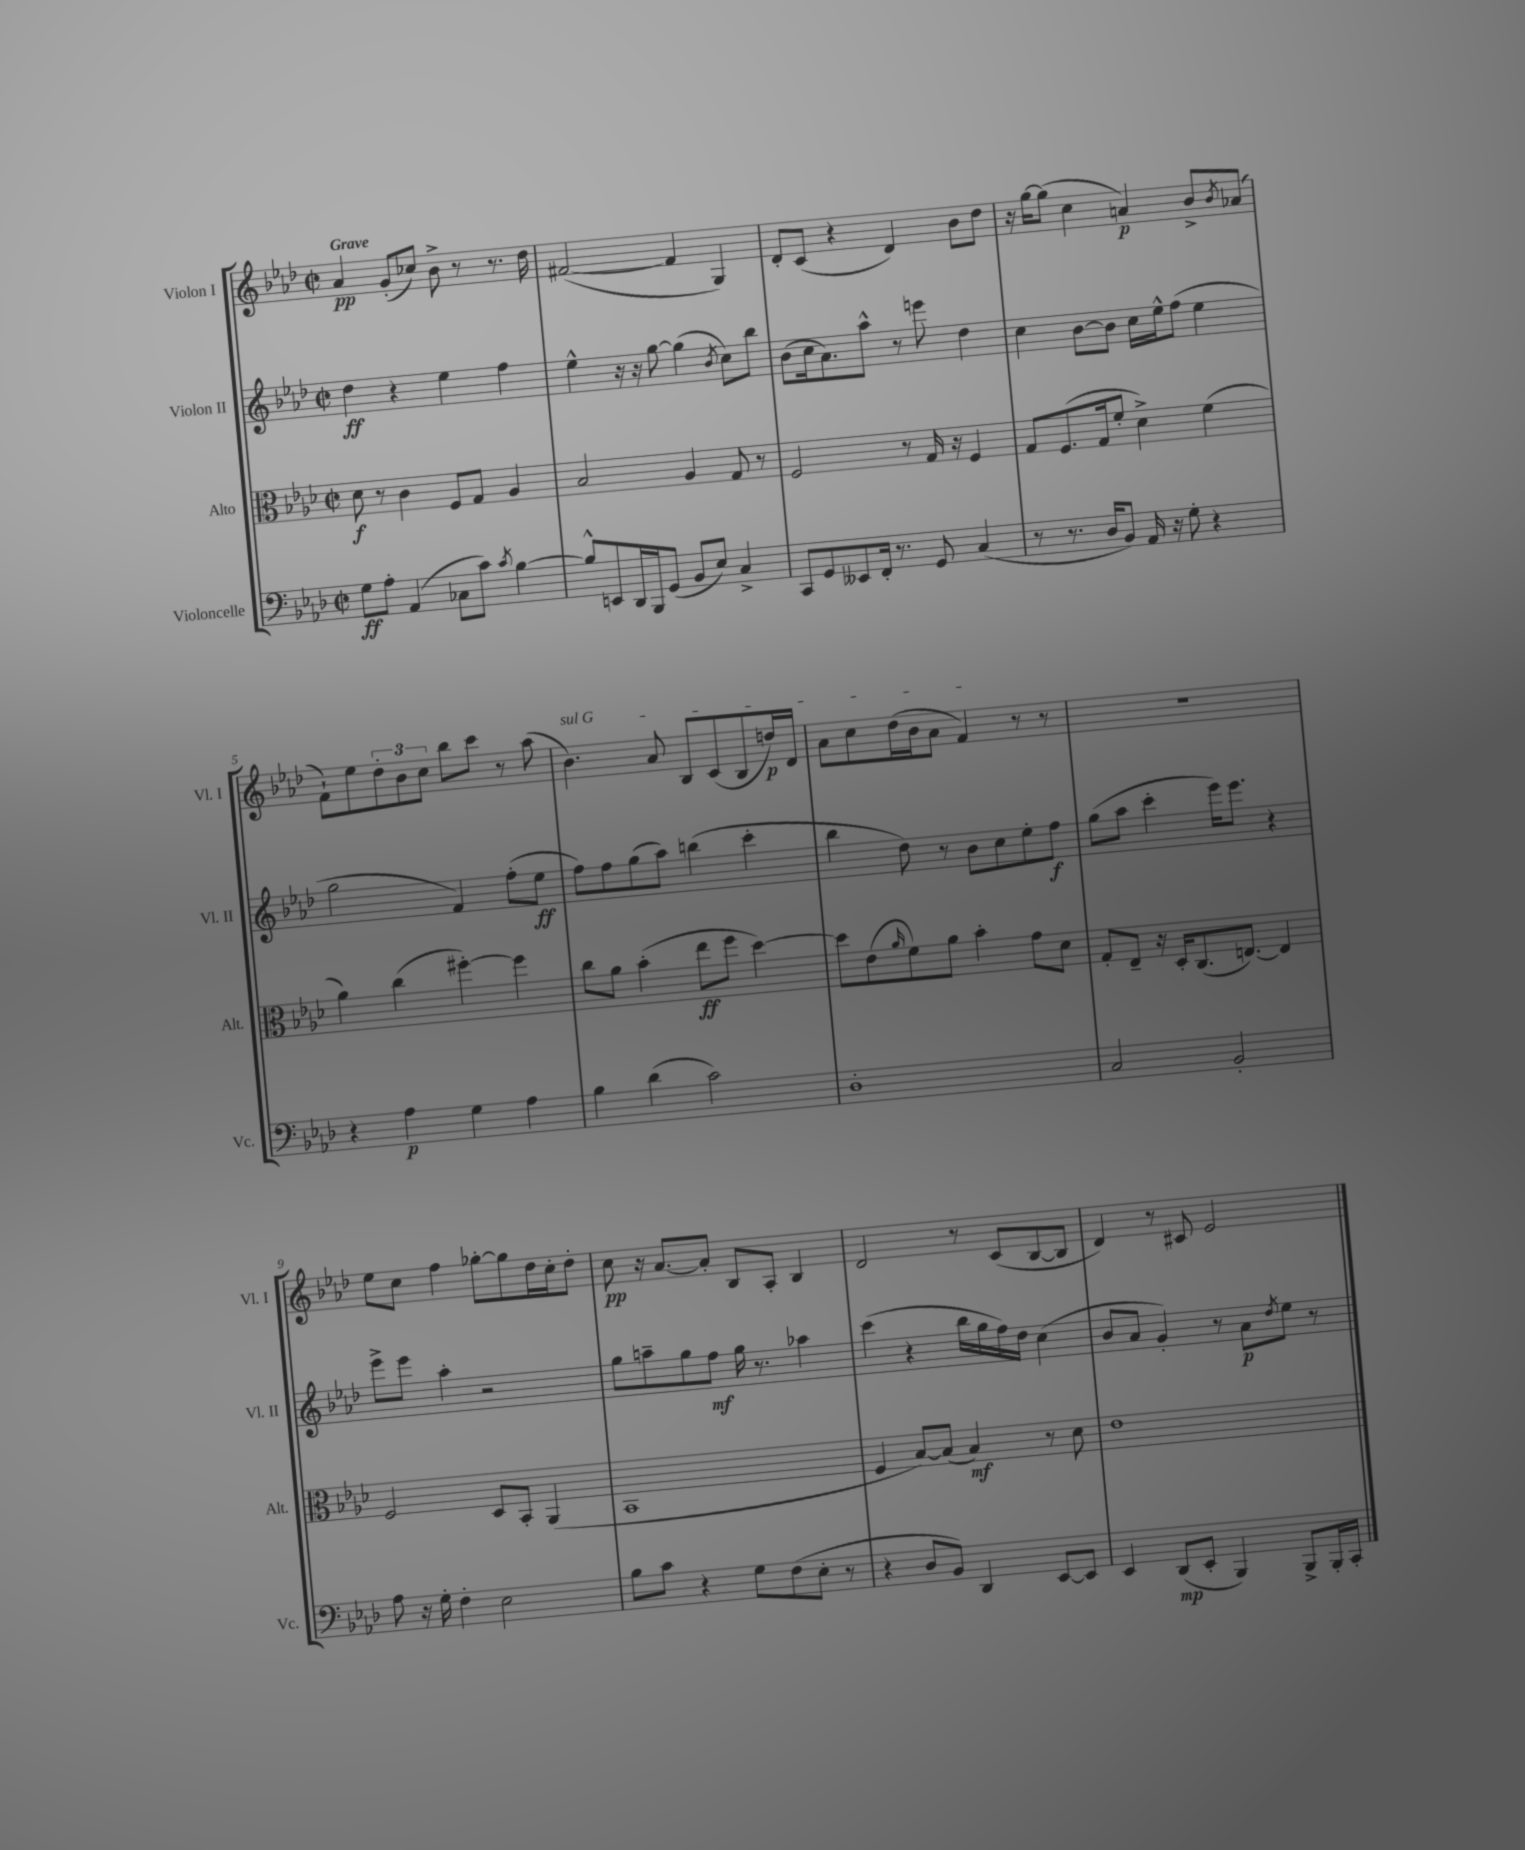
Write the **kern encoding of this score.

**kern	**dynam	**kern	**dynam	**kern	**dynam	**kern	**dynam
*part4	*part4	*part3	*part3	*part2	*part2	*part1	*part1
*staff4	*staff4	*staff3	*staff3	*staff2	*staff2	*staff1	*staff1
*I"Violoncelle	*	*I"Alto	*	*I"Violon II	*	*I"Violon I	*
*I'Vc.	*	*I'Alt.	*	*I'Vl. II	*	*I'Vl. I	*
*clefF4	*	*clefC3	*	*clefG2	*	*clefG2	*
*k[b-e-a-d-]	*	*k[b-e-a-d-]	*	*k[b-e-a-d-]	*	*k[b-e-a-d-]	*
*M2/2	*	*M2/2	*	*M2/2	*	*M2/2	*
*met(c|)	*	*met(c|)	*	*met(c|)	*	*met(c|)	*
=1	=1	=1	=1	=1	=1	=1	=1
!	!	!	!	!	!	!LO:TX:a:B:t=Grave	!
8G\L	ff	8d-\	f	4dd-\	ff	4a-/	pp
8A-'\J	.	8r	.	.	.	.	.
(4AA-/	.	4c\	.	4r	.	(8g'/L	.
.	.	.	.	.	.	8cc-X/J)	.
8C-X\L	.	8F/L	.	4ee-\	.	8b-^\	.
8c\J)	.	8G/J	.	.	.	8r	.
8qc/	.	.	.	.	.	.	.
[4B-\	.	4A-/	.	4ff\	.	8.r	.
.	.	.	.	.	.	16dd-\	.
=2	=2	=2	=2	=2	=2	=2	=2
8B-^^/L]	.	2B-/	.	4ee-^^\	.	([2f#X/	.
8EEn/	.	.	.	.	.	.	.
16DD-/L	.	.	.	16r	.	.	.
16BBB-/J	.	.	.	16r	.	.	.
(8GG/J	.	.	.	[8gg\	.	.	.
8BB-/L	.	4A-/	.	(4gg\]	.	4f#/]	.
8E-/J)	.	.	.	.	.	.	.
.	.	.	.	8qb-/	.	.	.
4C^/	.	8G/	.	8cc\L)	.	4G/)	.
.	.	8r	.	8bb-\J	.	.	.
=3	=3	=3	=3	=3	=3	=3	=3
8CC/L	.	2F/	.	(8b-\L	.	8d-'/L	.
8GG/	.	.	.	16cc\k	.	(8c/J	.
.	.	.	.	8.a-\)	.	.	.
8EE--X/	.	.	.	.	.	4r	.
16FF'/Jk	.	.	.	8aa-^^\J	.	.	.
8.r	.	.	.	.	.	.	.
.	.	8r	.	8r	.	4d-/)	.
8GG/	.	16G/	.	8eeen\	.	.	.
.	.	16r	.	.	.	.	.
(4C/	.	4F/	.	4dd-\	.	8b-\L	.
.	.	.	.	.	.	8dd-\J	.
=4	=4	=4	=4	=4	=4	=4	=4
8r	.	8G/L	.	4cc\	.	16r	.
.	.	.	.	.	.	[16gg\KL	.
8.r	.	(8.F/	.	.	.	(8gg\J]	.
.	.	.	.	[8b-\L	.	4cc\	.
16D-/KL	.	16G/k	.	.	.	.	.
8BB-/J)	.	8f'/J	.	8b-\J]	.	.	.
16AA-/	.	4d-^\)	.	16cc\LL	.	4an/)	p
16r	.	.	.	16ee-^^\J	.	.	.
8G'\	.	.	.	(8ff\J	.	.	.
4r	.	(4f\	.	4ee-\	.	8b-^/L	.
.	.	.	.	.	.	8qb-/	.
.	.	.	.	.	.	(8a-X/J	.
!!LO:LB:g=z
=5	=5	=5	=5	=5	=5	=5	=5
4r	.	4a-\)	.	2gg\	.	8f`\L)	.
.	.	.	.	.	.	8ee-\	.
4A-\	p	(4cc\	.	.	.	12dd-'\	.
.	.	.	.	.	.	12b-\	.
.	.	.	.	.	.	12cc\J	.
4G\	.	[4ff#X'\)	.	4f/)	.	8bb-\L	.
.	.	.	.	.	.	8ccc\J	.
4A-\	.	4ff#\]	.	(8ff'\L	.	8r	.
.	.	.	.	8ee-\J	ff	(8aa-\	.
=6	=6	=6	=6	=6	=6	=6	=6
!	!	!	!	!	!	!LO:TX:a:i:t=sul G	!
4B-\	.	8cc\L	.	8ff\L)	.	4.b-\)	.
.	.	8a-\J	.	8ff\	.	.	.
(4d-\	.	(4b-'\	.	(8gg\	.	.	.
.	.	.	.	8aa-\J)	.	8a-/	.
2c\)	.	8ee-\L	ff	(4bbn\	.	8B-/L	.
.	.	8ff\J	.	.	.	(8c/	.
.	.	[4dd-\)	.	4ccc'\	.	8B-/	.
.	.	.	.	.	.	16ddn/L)	p
.	.	.	.	.	.	16d-/JJ	.
=7	=7	=7	=7	=7	=7	=7	=7
1D-'	.	8dd-\L]	.	4bb-\	.	8a-\L	.
.	.	(8e-\	.	.	.	8cc\	.
.	.	16qqa-/	.	.	.	.	.
.	.	8f\)	.	8dd-\)	.	(16dd-\L	.
.	.	.	.	.	.	16b-\J	.
.	.	8a-\J	.	8r	.	8a-\J	.
.	.	4b-'\	.	8b-\L	.	4f/)	.
.	.	.	.	8cc\	.	.	.
.	.	8g\L	.	8ee-'\	.	8r	.
.	.	8d-\J	.	8ff\J	f	8r	.
=8	=8	=8	=8	=8	=8	=8	=8
2C/	.	8G'/L	.	(8gg\L	.	1r	.
.	.	8E-~/J	.	8aa-\J	.	.	.
.	.	16r	.	4ccc'\	.	.	.
.	.	16D-'/KL	.	.	.	.	.
.	.	(8.C/	.	.	.	.	.
2BB-'/	.	.	.	16eee-\KL)	.	.	.
.	.	[8.En/J)	.	8.eee-\J	.	.	.
.	.	4E/]	.	4r	.	.	.
!!LO:LB:g=z
=9	=9	=9	=9	=9	=9	=9	=9
8A-\	.	2F/	.	8eee-^\L	.	8ee-\L	.
16r	.	.	.	8eee-\J	.	8cc\J	.
16G'\	.	.	.	.	.	.	.
4F'\	.	.	.	4aa-'\	.	4ff\	.
2E-\	.	8D-/L	.	2r	.	[8gg-X'\L	.
.	.	8BB-'/J	.	.	.	8gg-\]	.
.	.	(4AA-/	.	.	.	16dd-\L	.
.	.	.	.	.	.	16cc'\J	.
.	.	.	.	.	.	8dd-'\J	.
=10	=10	=10	=10	=10	=10	=10	=10
8B-\L	.	1BB-	.	8gg\L	.	8cc\	pp
8c\J	.	.	.	8aan~\	.	16r	.
.	.	.	.	.	.	[8.a-/L	.
4r	.	.	.	8gg\	.	.	.
.	.	.	.	8ff\J	mf	8a-'/J]	.
8G\L	.	.	.	16gg\	.	8B-/L	.
.	.	.	.	8.r	.	.	.
(8F\	.	.	.	.	.	8A-'/J	.
8E-'\J	.	.	.	4aa-X\	.	4B-/	.
8r	.	.	.	.	.	.	.
=11	=11	=11	=11	=11	=11	=11	=11
4r	.	4F/	.	(4ccc\	.	2d-/	.
8D-/L	.	[8B-/L)	.	4r	.	.	.
8BB-/J)	.	(8B-/J]	.	.	.	.	.
4DD-/	.	4B-/)	mf	16bb-\LL	.	8r	.
.	.	.	.	16gg\	.	.	.
.	.	.	.	16ff\)	.	(8c/L	.
.	.	.	.	16dd-\JJ	.	.	.
[8EE-/L	.	8r	.	(4cc\	.	[8B-/	.
8EE-/J]	.	8d-\	.	.	.	8B-/J]	.
=12	=12	=12	=12	=12	=12	=12	=12
4EE-/	.	1e-	.	8b-/L	.	4d-/)	.
.	.	.	.	8a-/J	.	.	.
(8DD-/L	mp	.	.	4g'/)	.	8r	.
8EE-'/J	.	.	.	.	.	8c#X/	.
4BBB-/)	.	.	.	8r	.	2e-/	.
.	.	.	.	8a-\L	p	.	.
.	.	.	.	8qdd-/	.	.	.
8BBB-^/L	.	.	.	8ee-\J	.	.	.
16BBB-'/L	.	.	.	8r	.	.	.
16CC'/JJ	.	.	.	.	.	.	.
==	==	==	==	==	==	==	==
*-	*-	*-	*-	*-	*-	*-	*-
